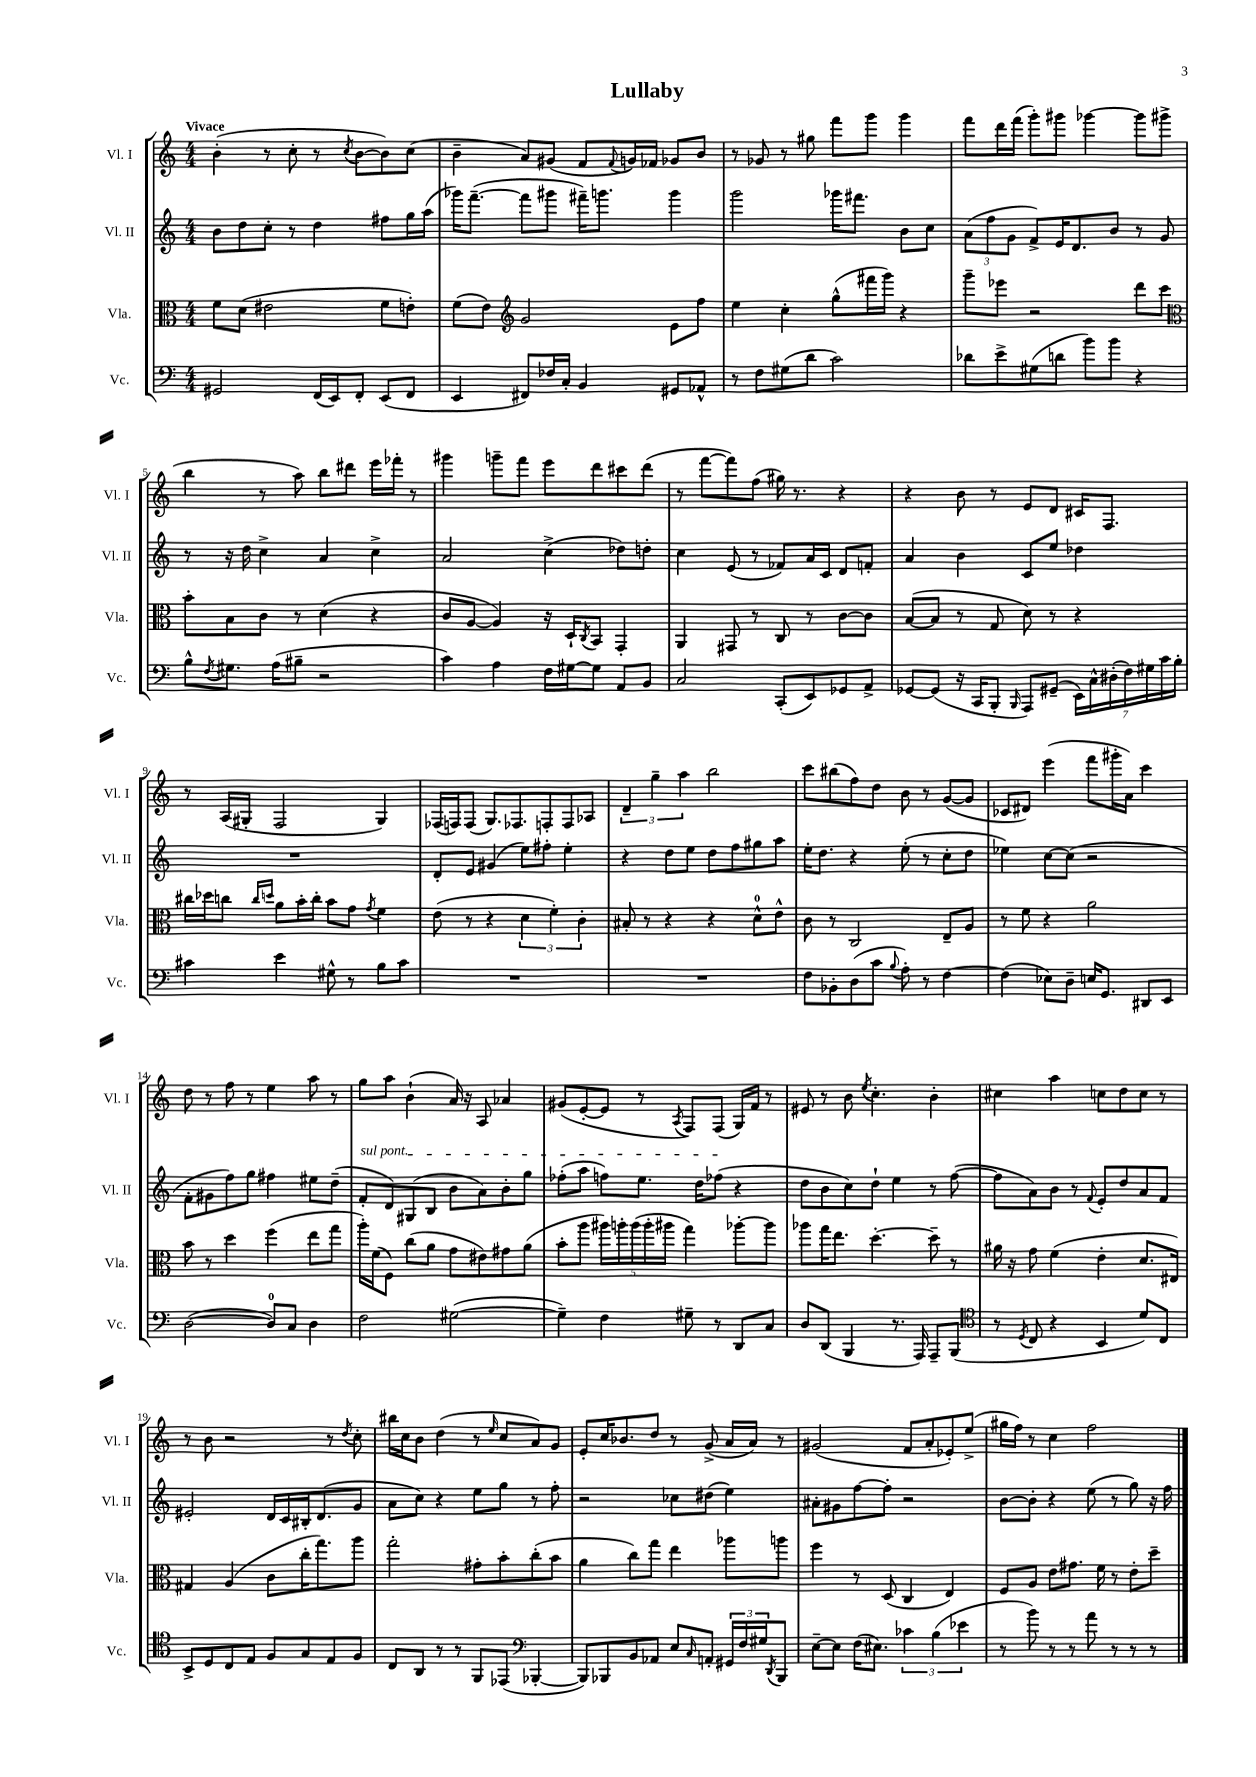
\header { title = "Lullaby" }
<<
\new StaffGroup <<
\new Staff = "s0" \with { instrumentName = "Vl. I" shortInstrumentName = "Vl. I" } {
    \clef treble \key c \major \numericTimeSignature \time 4/4 \tempo "Vivace"
    b'4-.( r8 c''8-. r8 \acciaccatura { c''8 } b'8~ b'8) c''8( |
    b'4-- a'8) gis'8( f'8 \appoggiatura { f'8 } g'16) fes'16 ges'8 b'8 |
    r8 ges'8 r8 gis''8 f'''8 g'''8 g'''4 |
    f'''8 d'''16 f'''16( g'''8-.) gis'''8 ges'''4~ ges'''8 gis'''8->( |
    b''4 r8 a''8) b''8 dis'''8 e'''16 fes'''16-. r8 |
    gis'''4 g'''8-- f'''8 e'''8 d'''8 cis'''8 d'''8( |
    r8 f'''8~ f'''8) f''8( gis''16) r8. r4 |
    r4 b'8 r8 e'8 d'8 cis'16 f8. |
    r8 a16( gis16-. f2 gis4) |
    fes16( f16) f8( g8.) fes8. f8-. f8 aes8 |
    \tuplet 3/2 { d'4-- g''4-- a''4 } b''2 |
    c'''8 bis''8( f''8) d''8 b'8 r8 g'8~( g'8 |
    ces'8 dis'8) e'''4( f'''8 gis'''16-. a'16) c'''4 |
    d''8 r8 f''8 r8 e''4 a''8 r8 |
    g''8 a''8 b'4-!( a'16) r16 a8 aes'4 |
    gis'8( e'8~-. e'8 r8 \acciaccatura { a8 } f8) f8( g16) f'16 r8 |
    eis'8 r8 b'8 \acciaccatura { e''8 } c''4.-. b'4-. |
    cis''4 a''4 c''8 d''8 c''8 r8 |
    r8 b'8 r2 r8 \acciaccatura { d''8 } c''8-. |
    bis''16 c''16 b'8 d''4( r8 \grace { e''16 } c''8 a'8) g'8 |
    e'8-. c''16 bes'8. d''8 r8 g'8->( a'16 a'16) r8 |
    gis'2( f'8 a'8-. ees'8-.) e''8->( |
    gis''16 f''16) r8 c''4 f''2 \bar "|." |
}
\new Staff = "s1" \with { instrumentName = "Vl. II" shortInstrumentName = "Vl. II" } {
    \clef treble \key c \major \numericTimeSignature \time 4/4
    b'8 d''8 c''8-. r8 d''4 fis''8 g''16 a''16( |
    ges'''16) f'''8.~--( f'''8 gis'''8 fis'''16--) g'''8. g'''4 |
    g'''2 ges'''16 fis'''8. b'8 c''8 |
    \tuplet 3/2 { a'8( f''8 g'8 } f'8->) e'16 d'8. b'8 r8 g'8 |
    r8 r16 d''16 c''4-> a'4 c''4-> |
    a'2 c''4->( des''8) d''8-. |
    c''4 e'8( r8 fes'8) a'16 c'16 d'8 f'8-. |
    a'4 b'4 c'8 e''8 des''4 |
    R1 |
    d'8-. e'8 gis'4( e''8) fis''8-. e''4-. |
    r4 d''8 e''8 d''8 f''8 gis''8 a''8 |
    e''16-. d''8. r4 e''8-.( r8 c''8-. d''8 |
    ees''4) c''8~ c''8( r2 |
    f'8-. gis'8 f''8) g''8 fis''4 eis''8 d''8--( |
    \once \override TextSpanner.bound-details.left.text = \markup { \italic "sul pont." } f'8-.\startTextSpan d'8) gis8( b8 b'8 a'8) b'8-. g''8 |
    fes''8-.( a''8 f''8) e''8. d''16 fes''8\stopTextSpan( r4 |
    d''8 b'8 c''8) d''8-! e''4 r8 f''8~( |
    f''8 a'8) b'8 r8 \appoggiatura { f'8 } e'8-. d''8 a'8 f'8 |
    eis'2-. d'16 c'16 bis16-. d'8.( g'8 |
    a'8 c''8) r4 e''8 g''8 r8 f''8-. |
    r2 ces''8 dis''8( e''4) |
    ais'8-. gis'8 f''8~ f''8-. r2 |
    b'8~ b'8-. r4 e''8( r8 g''8) r16 f''16 \bar "|." |
}
\new Staff = "s2" \with { instrumentName = "Vla." shortInstrumentName = "Vla." } {
    \clef alto \key c \major \numericTimeSignature \time 4/4
    f'8 d'8( eis'2 f'8 e'8-.) |
    f'8( e'8) \clef treble g'2 e'8 f''8 |
    e''4 c''4-. g''8-^( fis'''16 g'''16) r4 |
    g'''8-- ees'''8 r2 d'''8 c'''8 |
    \clef alto b'8-. b8 c'8 r8 d'4( r4 |
    c'8 a8~ a4) r16 d16-! \acciaccatura { c8 } b,8 g,4-. |
    a,4 gis,8 r8 c8 r8 c'8~ c'8 |
    b8~( b8 r8 g8 d'8) r8 r4 |
    cis''16 des''16 c''8 \grace { c''16 d''16 } a'8 b'16-. c''16-. b'8 g'8 \acciaccatura { g'8 } f'4 |
    e'8( r8 r4 \tuplet 3/2 { d'4 f'4-.) c'4-. } |
    bis8-. r8 r4 r4 d'8-0-^ e'8-^ |
    c'8 r8 c2 e8-- a8 |
    r8 f'8 r4 a'2 |
    b'8 r8 d''4 f''4( e''8 g''8 |
    a''16-.) f'16( f8) c''8( a'8 g'8 eis'8) gis'8 a'8( |
    b'8-. a''8 \tuplet 5/4 { ais''16) a''16-. a''16( a''16-. ais''16 } g''4) aes''8~-. aes''8 |
    aes''8 g''16 e''8. d''4.~-. d''8-- r8 |
    ais'16 r16 g'8 f'4( e'4-. d'8. eis16) |
    gis4 a4( c'8 c''16-. g''8.) a''8 |
    g''2-. gis'8-. b'8-. c''8-.( b'8 |
    a'4 c''8) g''8 e''4 aes''8 a''8 |
    f''4 r8 d8( c4 e4) |
    f8 a8 e'8 gis'8. f'16 r8 e'8-. d''8-- \bar "|." |
}
\new Staff = "s3" \with { instrumentName = "Vc." shortInstrumentName = "Vc." } {
    \clef bass \key c \major \numericTimeSignature \time 4/4
    gis,2 f,16( e,16) f,8-. e,8( f,8 |
    e,4 fis,8) fes16 c16-. b,4 gis,8 aes,8-^ |
    r8 f8 gis8( d'8 c'2) |
    des'8 e'8-> gis8( d'8 b'8) b'8 r4 |
    b8-^ \acciaccatura { f8 } gis8. a16( bis8-- r2 |
    c'4) a4 f16 gis16~ gis8 a,8 b,8 |
    c2 c,8-.( e,8) ges,8 a,8-> |
    ges,8~ ges,8( r16 c,16 b,,8-. \grace { b,,16 } a,,8) gis,8--( \tuplet 7/4 { e,16) c16-^ dis16-.( f16) gis16 c'16 b16-. } |
    cis'4 e'4 gis8-^ r8 b8 cis'8 |
    R1 |
    R1 |
    f8 bes,8-. d8( c'8 \appoggiatura { b8 } a8-.) r8 f4~ |
    f4( ees8) d8-- e16 g,8. dis,8 e,8 |
    d2~( d8-0) c8 d4 |
    f2 gis2~( |
    gis4--) f4 gis8-- r8 d,8 c8 |
    d8 d,8( b,,4 r8. a,,16) a,,8-- b,,8( |
    \clef tenor r8 \acciaccatura { d8 } c8 r4 b,4 d'8) c8 |
    b,8-> d8 c8 e8 f8 g8 e8 f8 |
    c8 a,8 r8 r8 f,8 ees,8( \clef bass bes,,4~-. |
    bes,,8) bes,,8 b,8 aes,8 e8 \grace { c16 } a,8-. \tuplet 3/2 { gis,16 f16 gis16 } \acciaccatura { d,8 } bes,,8 |
    e8~-- e8 f16( eis8.) \tuplet 3/2 { ces'4 b4( ees'4 } |
    r8 b'8) r8 r8 a'8 r8 r8 r8 \bar "|." |
}
>>
>>
